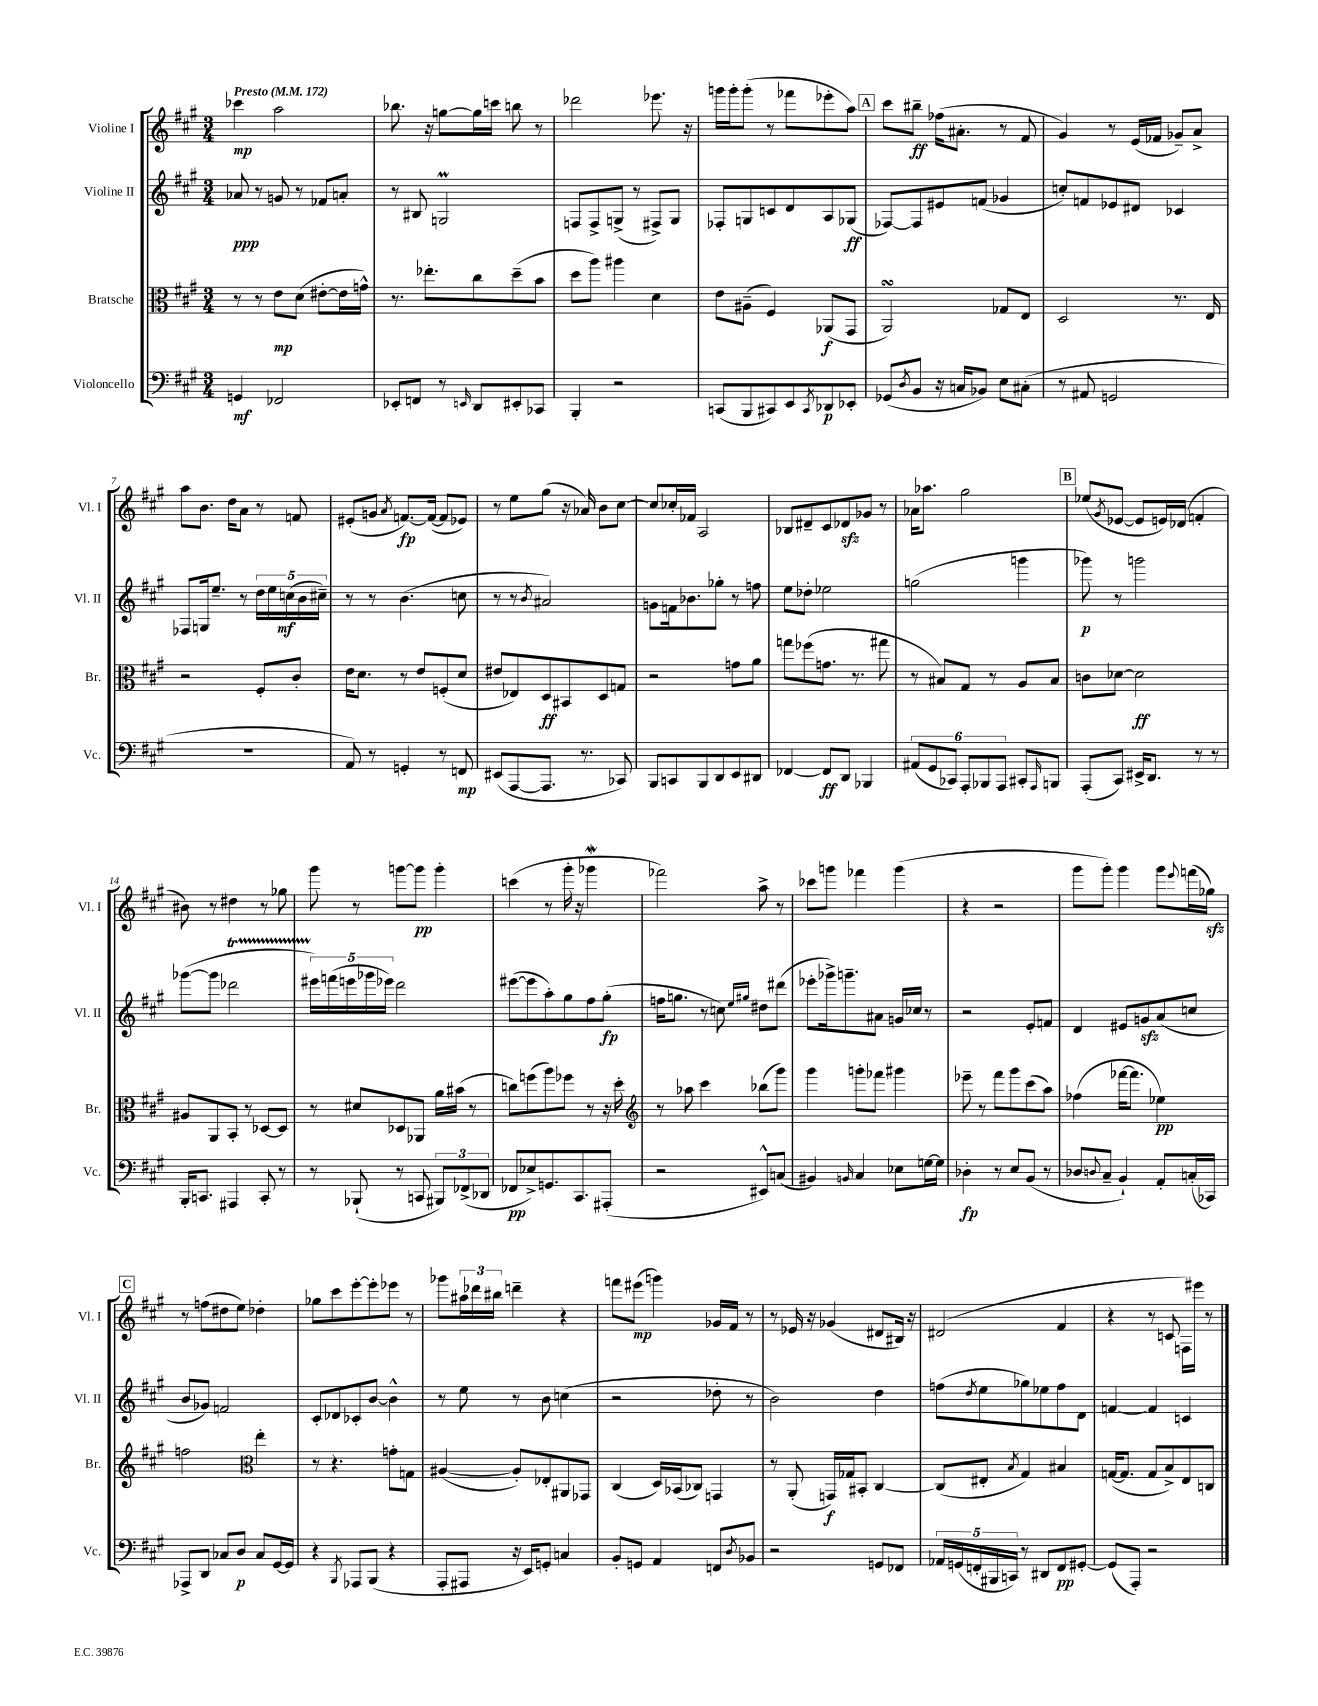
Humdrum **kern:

**kern	**kern	**kern	**kern
*staff4	*staff3	*staff2	*staff1
*clefF4	*clefC3	*clefG2	*clefG2
*k[f#c#g#]	*k[f#c#g#]	*k[f#c#g#]	*k[f#c#g#]
*M3/4	*M3/4	*M3/4	*M3/4
*MM172	*MM172	*MM172	*MM172
4GG/	8r	8a-/	4ccc-\
.	8r	8r	.
2FF-/	8e\L	8g/	2aa\
.	(8d\J	8r	.
.	[8e#'\L	8f-/L	.
.	16e#\]L	8a'/J	.
.	16g^^\JJ)	.	.
=	=	=	=
8EE-'/L	8.r	8r	8.bb-\
8FF/J	.	8B#/	.
.	8.ee-'\L	.	16r
8r	.	2G/	[8gg\L
16qqEE/	.	.	.
8DD/L	8cc#\	.	16gg\]L
.	.	.	16ccc\JJ
8EE#'/	(8dd~\	.	8bb\
8CC-/J	8b\J	.	8r
=	=	=	=
4BBB'/	8dd\L	8F/L	2ddd-\
.	8aa\J)	8F^/	.
2r	4aa#\	(8G^/J	.
.	.	8r	.
.	4d\	8F#^/L)	8.eee-\
.	.	8G/J	.
.	.	.	16r
=	=	=	=
(8CC/L	8e\L	8F-'/L	16ggg\LL
.	.	.	16ggg'\J
8BBB/	(8A#~\J	8G/	(8ggg'\J
8CC#/)	4F#/)	8c/	8r
8EE/	.	8d/	8fff-\L
8qCC#/	.	.	.
8DD-/	(8AA-/L	8A/	8eee-'\
8EE-'/J	8GG#/J	(8G-/J	8aa\J)
=	=	=	=
(8GG-/L	2AA/)	[8F-/L)	8ccc#\L
8qD/	.	.	.
8BB/J	.	8F-/]	8bb#~\J
16r	.	8e#/	(16ff-\LK
16C/LK	.	.	8.a#'\J
8BB-/J)	.	(8f/J	.
8E\L	8G-/L	4g-/	8r
(8C#'\J	8E/J	.	8f#/
=	=	=	=
8r	2D/	8cc'/L)	4g#/)
8AA#/	.	8f/	.
2GG/	.	8e-/	8r
.	.	8d#/J	(16e/LL
.	.	.	16f-/JJ
.	8.r	4c-/	8g-~/L)
.	.	.	8a^/J
.	16E/	.	.
=	=	=	=
2.r	2r	8F-/L	8aa\L
.	.	16G/k	8.b\J
.	.	8.ee~/J	.
.	.	.	16dd\LK
.	.	8r	8a\J
.	8F#'/L	20dd\LL	8r
.	.	20ee\	.
.	.	(20cc\	.
.	8c#'/J	.	8f/
.	.	20b\	.
.	.	20cc#~\JJ)	.
=	=	=	=
8AA/)	16e\LK	8r	(8e#'/L
.	8.d\J	.	.
8r	.	8r	8g/J
.	.	.	8qa/
4GG'/	8r	(4.b\	[8.f/L)
.	8e/L	.	.
.	.	.	(16f/_Jk
8r	(8F'/	.	8f/]L
8FF/	8d/J	8cc\	8e-/J)
=	=	=	=
(8EE#/L	8e#/L	8r	8r
[8AAA/	8E-/)	8r	8ee\L
.	.	8qb/	.
8.AAA/]J	8D/	2a#/)	(8gg#\J
.	8BB#/	.	16r
8.r	.	.	16a-/)
.	8D/	.	8b\L
8CC-/)	8G/J	.	[8cc#\J
=	=	=	=
8BBB/L	2r	8g\L	8cc#/]L
8CC/	.	16f\k	16cc-'/L
.	.	8.b-\	16f-/JJ
8BBB/	.	.	2A/
8DD/	.	8gg-'\J	.
8EE/	8g\L	8r	.
8DD#/J	8a\J	8ff\	.
=	=	=	=
[4FF-/	8gg\L	8ee\L	8B-/L
.	(8ff-\	8dd-'\J	8d#~/
8FF-/]L	8.g\J	2ee-\	8c#/
8DD/J	.	.	8d-/
.	8.r	.	.
4BBB-/	.	.	8g-/J
.	8gg#\	.	8r
=	=	=	=
(12AA#/L	8r	(2gg\	16a-\LK
.	.	.	8.aa-\J
12GG#/	.	.	.
.	8B#/L)	.	.
12CC-/J)	.	.	.
12AAA'/L	8G#/J	.	2gg#\
12BBB-/	.	.	.
.	8r	.	.
12AAA/J	.	.	.
8CC#'/L	8A/L	4ggg\	.
16qqAAA/	.	.	.
8BBB/J	8B#/J	.	.
=	=	=	=
(8AAA'/L	8c\L	8ggg-\)	(8ee-/L
.	.	.	8qg#/
8CC#/J)	[8d-\J	8r	[8e-/J
16EE#^/LK	2d-\]	2ggg\	8e-/]L
8.DD/J	.	.	.
.	.	.	16e/L)
.	.	.	(16d-/JJ
8r	.	.	4f'/
8r	.	.	.
=	=	=	=
16BBB'/LK	8A#/L	([8ggg-\L	8b#\)
8.CC/J	.	.	.
.	8AA/	8ggg-\]J	8r
4AAA#/	8BB'/J	2ddd-\	4dd#\
.	8r	.	.
8CC'/	[8D-/L	.	8r
8r	8D-/]J	.	8gg-\
=	=	=	=
8r	8r	20eee#\LL)	8ggg#\
.	.	(20fff\	.
.	.	20eee\	.
(8BBB-`/	8d#/L	.	8r
.	.	20ggg-\	.
.	.	20eee-\JJ)	.
8r	8D-/	2ddd\	[8ggg\L
8CC/	8AA-/J	.	8ggg\]J
12BBB#/L)	16a\LL	.	4ggg'\
.	(16b#\JJ	.	.
(12FF-^/	.	.	.
.	8r	.	.
12DD-/J	.	.	.
=	=	=	=
8FF-/L	8cc\L)	([8eee#\L	(4ccc\
8E-^/)	(8ff\	8eee#\]	.
8.GG/	8aa\)	8aa'\)	8r
.	8ff-\J	8gg#\	16ggg#'\
8.CC#/	.	.	16r
.	8r	8ff#\	4ggg-\
(8AAA#'/J	16r	(8gg#'\J	.
.	16dd'\	.	.
=	=	=	=
*	*clefG2	*	*
2r	8r	16ff\LK	2fff-\)
.	.	8.gg\J	.
.	8aa-\	.	.
.	4ccc#\	8r	.
.	.	8cc\)	.
.	.	16qqee/LL	.
.	.	16qqgg#/JJ	.
8EE#^^/L)	(8bb-\L	8dd#\L	8aa^\
(8C/J	8ggg#\J)	(8ddd#\J	8r
=	=	=	=
4BB#/)	4ggg#\	8eee-'\L	8ccc-\L
.	.	16ggg-^\k)	8ggg\J
.	.	8.ggg~\	.
16qqBB/	.	.	.
4C#/	8ggg'\L	.	4fff-\
.	8fff-\J	8a#\J	.
8E-\L	4ggg#\	16g/LL	(4ggg\
.	.	16cc-/JJ	.
[16G\L	.	8r	.
16G\]JJ	.	.	.
=	=	=	=
4D-'\	8eee-~\	2r	4r
.	8r	.	.
8r	8fff#\L	.	2r
8E/L	8ggg#\	.	.
(8BB/J	(8ccc#\	8e'/L	.
8r	8aa\J)	8f/J	.
=	=	=	=
8D-/L	(4ff-\	4d/	8ggg#\L
8qqD/	.	.	.
8C#~/J	.	.	8ggg#'\J)
4BB`/)	[16fff-\LK	8e#/L	4ggg#\
.	8.fff-\]J	.	.
.	.	8g/	.
8AA'/L	4ee-\)	(8a/	8ggg#\L
.	.	.	8qqeee/
(16C'/L	.	8cc/J	(16fff\L
16CC-/JJ)	.	.	16gg-\JJ)
=	=	=	=
8AAA-^/L	2ff\	8b/L	8r
8DD/J	.	8g-/J)	(8ff\L
8C-/L	.	2f/	8dd#\
8D/J	.	.	8ee\J)
*	*clefC3	*	*
8C-/L	4ee'\	.	4dd-'\
[16GG#/L	.	.	.
16GG#/]JJ	.	.	.
=	=	=	=
4r	8r	8c#'/L	8gg-\L
.	4.r	8d-/	8ccc#\
8qBBB/	.	.	.
8AAA-/L	.	8c-'/	[8eee'\
(8BBB/J	.	[8b/J	8eee'\]
4r	8g'\L	4b^^\]	8eee-\J
.	8G\J	.	8r
=	=	=	=
8AAA'/L	([4A#/	8r	8ggg-\L
8AAA#/J	.	8ee\	24aa#\L
.	.	.	24ddd-\
.	.	.	24bb#\JJ
16r	8A#'/]L)	8r	4ddd~\
16EE/LK)	.	.	.
8GG'/J	8E-'/	8b\	.
4C/	8AA#/	(4cc\	4r
.	8GG-/J	.	.
=	=	=	=
8BB'/L	(4C#/	2r	8fff\L
8GG/J	.	.	(8eee#\J
4AA/	16D/LL)	.	4ggg\)
.	(16BB-/J	.	.
.	8C-/J)	.	.
8FF/L	4GG/	8dd-'\	16g-/LL
.	.	.	16f#/JJ
8qD/	.	.	.
8BB-/J	.	8r	8r
=	=	=	=
2r	8r	2b\)	8r
.	(8AA'/	.	16e-/
.	.	.	16r
.	16GG/LL)	.	(4g-/
.	16G-/J	.	.
.	8BB#'/J	.	.
8GG/L	[4C#/	4dd\	8d#/L
8FF-/J	.	.	16B#/Jk)
.	.	.	16r
=	=	=	=
20AA-/LL	(8C#/]L	(8ff\L	(2d#/
(20GG/	.	.	.
20FF'/	.	.	.
.	.	8qdd/	.
.	8E#'/J	8ee\	.
20BBB#/	.	.	.
20CC/JJ)	.	.	.
.	8qB/	.	.
8r	4G#/)	8gg-\)	.
8DD#/L	.	8ee-\	.
8FF/	4B#/	8ff\	4f#/
[8GG#'/J	.	8d\J	.
=	=	=	=
(8GG#/]L	([16G/LK	[4f/	4r
.	8.G/]J	.	.
8AAA'/J)	.	.	.
2r	8G/L	4f/]	8r
.	8B^/)	.	8c/
.	8E/	4c/	16F\LL)
.	.	.	16eee#\JJ
.	8C/J	.	8r
==	==	==	==
*-	*-	*-	*-
